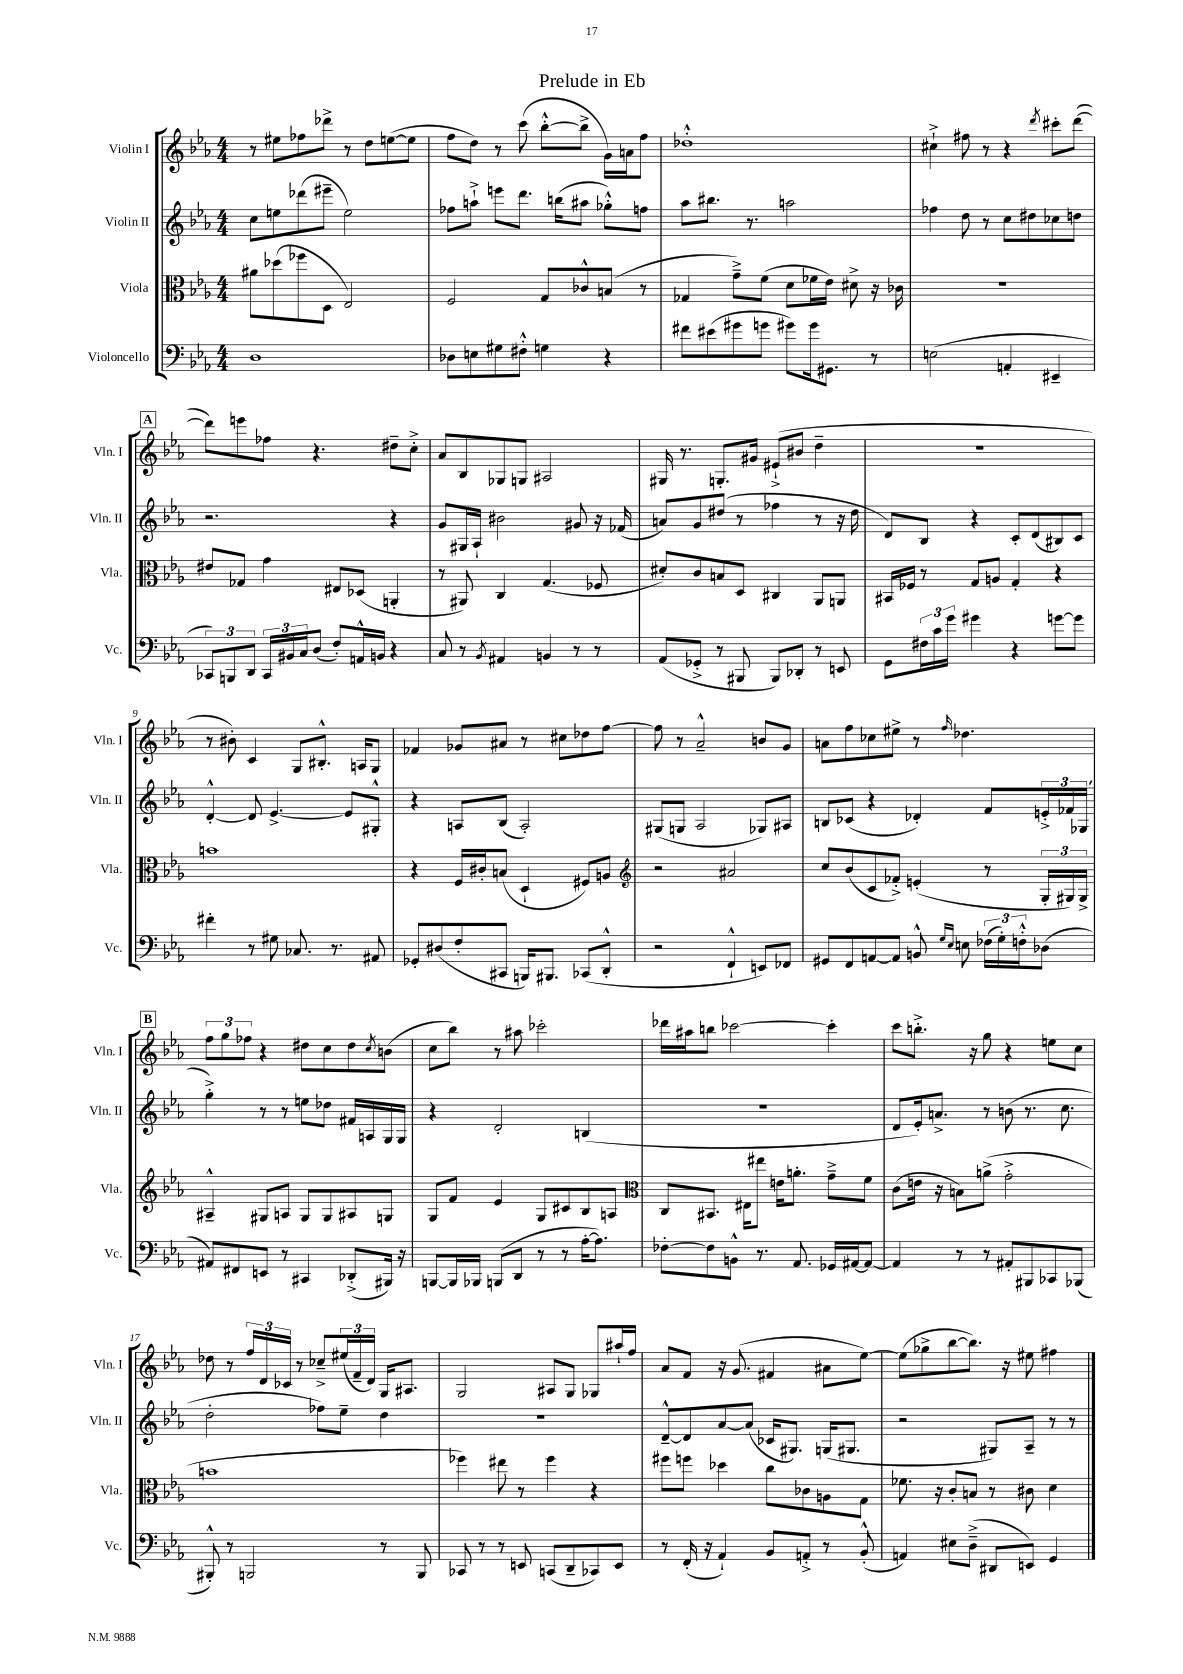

**kern	**kern	**kern	**kern
*staff4	*staff3	*staff2	*staff1
*clefF4	*clefC3	*clefG2	*clefG2
*k[b-e-a-]	*k[b-e-a-]	*k[b-e-a-]	*k[b-e-a-]
*M4/4	*M4/4	*M4/4	*M4/4
1D	8a#	8cc	8r
.	(8dd-	8ee	8ee#
.	8ff-	(8ddd-	8ff-
.	8D	8eee#~	8ddd-^
.	2E-)	2ee)	8r
.	.	.	8dd
.	.	.	([8ee
.	.	.	8ee]
=	=	=	=
8D-	2F	8ff-	8ff
8E	.	8aa`^	8dd)
8G#	.	8eee	8r
8F#'^^	.	8.ddd	(8ccc
4G	8G	.	[8bb-'^^
.	.	(16bb	.
.	8c-^^	8aa#	8bb-^]
4r	(8B	8gg-'^^)	16g)
.	.	.	16a
.	8r	8ff	8ff
=	=	=	=
8f#	4G-	8aa-	1dd-'^^
(8e#	.	8.bb#	.
8g#	8g~^)	.	.
.	.	8.r	.
8g	(8f	.	.
8g#)	8d	2aa	.
16g#	16f-	.	.
8.GG#	16e-)	.	.
.	8d#^	.	.
8r	16r	.	.
.	16c-	.	.
=	=	=	=
(2E	1r	4ff-	4cc#`^
.	.	8dd	8ff#
.	.	8r	8r
4AA'	.	8cc	4r
.	.	8dd#	.
.	.	.	8qddd
4EE#~	.	8cc-	8ccc#'
.	.	8dd	([8ddd
=	=	=	=
12CC-)	8e#	2.r	8ddd])
12BBB	.	.	.
.	8G-	.	8eee
12DD	.	.	.
24CC-	4g	.	8ff-
24BB#	.	.	.
24C	.	.	.
(8D	.	.	4.r
8F')	8E#	.	.
16AA^^	(8D-	.	.
16BB	.	.	.
4r	4AA'	4r	8dd#~
.	.	.	8cc'^
=	=	=	=
8C	8r	8g	8a-
8r	8AA#)	16G#	8B-
.	.	16A-`	.
8qBB-	.	.	.
4AA#	4C	2b#	8G-
.	.	.	8G
4BB	(4.G	.	2A#
8r	.	8g#	.
8r	8F-	16r	.
.	.	(16f-	.
=	=	=	=
(8AA-	8d#')	8a)	16G#
.	.	.	8.r
8GG-'^	8c	8g	.
8r	8B	(8dd#	8.G'
8BBB#	8D	8r	.
.	.	.	16g#
8BBB#)	4C#	4ff-	(8e#`^
8DD-'	.	.	8b#
8r	8AA-	8r	4dd~
8EE	8AA	16r	.
.	.	16dd#	.
=	=	=	=
8GG	16BB#	8d)	1r
.	16F-	.	.
24F#	8r	8B-	.
24c	.	.	.
24g	.	.	.
4g#	8G	4r	.
.	8A	.	.
4r	4G'	8c'	.
.	.	(8d	.
[8g	4r	8B#)	.
8g]	.	8c	.
=	=	=	=
4f#'	1b	[4d'^^	8r
.	.	.	8b#')
8r	.	8d]	4c
8G#	.	[4.e-^	.
8.C-	.	.	8G
.	.	.	8.B#'^^
8.r	.	.	.
.	.	8e-]	.
.	.	.	16A
8AA#	.	8G#'^^	8G
=	=	=	=
8GG-'	4r	4r	4f-
(8D#	.	.	.
8F'	16F	8A	8g-
.	16c#'	.	.
8CC#	(8B	(8B-	8a#
16BBB)	4D`	2A')	8r
8.BBB#	.	.	.
.	.	.	8cc#
(8CC-	8F#)	.	8dd-
8DD'^^	8A	.	[8ff
=	=	=	=
*	*clefG2	*	*
2r	2r	(8G#	8ff]
.	.	8G	8r
.	.	2A-	2a-~^^
4FF`^^	2a#	.	.
8EE)	.	8G-)	8b
8FF-	.	8A#	8g
=	=	=	=
8GG#	8cc	8B	8a
8FF	(8b-	(8c-	8ff
[8AA	8c	4r	8cc-
8AA]	8f-'^)	.	8ee#^
8BB^^	(4e'	4d-')	8r
16qqG	.	.	.
16qqE-	.	.	16qqff
8E	.	.	4.dd-
(24F-	8r	8f	.
24G')	.	.	.
24F'^^	.	.	.
(8D-	24G'	24e'^	.
.	24G#)	24f-	.
.	24G#^	(24G-	.
=	=	=	=
8AA#)	4A#~^^	4gg'^)	12ff
.	.	.	12gg
8FF#	.	.	.
.	.	.	12ff-
8EE	8G#	8r	4r
8r	8A	8r	.
4CC#	8G#	8ee	8dd#
.	8G#	8dd-	8cc
(8DD-'^	8A#	16f#	8dd#
.	.	16A	.
.	.	.	8qcc
16BBB#)	8G	16G	(8b
16r	.	16G	.
=	=	=	=
[8BBB	8G	4r	8cc
16BBB]	8f	.	8bb-)
16BBB-	.	.	.
(8BBB	4e-	2d'	8r
8DD	.	.	8aa#
8r	8G	.	2ccc-'
8r	8c#	.	.
[16A-'	8B-	(4B	.
8.A-])	.	.	.
.	8A	.	.
=	=	=	=
*	*clefC3	*	*
[8F-'	8C	1r	16ddd-
.	.	.	16aa#
8F-]	8.BB#	.	8bb
8BB^^	.	.	[2ccc-
.	16E#	.	.
8.r	8ee#	.	.
.	16e	.	.
8.AA-	8.a'	.	.
16GG-	8g~^	.	4ccc-']
[16AA#	.	.	.
8AA#_	8f	.	.
=	=	=	=
4AA#]	(8c	8d	8ccc
.	16e	16e-')	8.bb'^
.	16r	8.a^	.
8r	8B)	.	.
.	.	.	16r
8r	(8a^	8r	8gg
8AA#'	2g'^	(8b	4r
8BBB#	.	8.r	.
8CC-	.	.	8ee
.	.	8.cc	.
(8BBB-	.	.	8cc
=	=	=	=
8BBB#'^^)	1b	2dd'	8dd-
8r	.	.	8r
2BBB	.	.	24ff
.	.	.	24d
.	.	.	24c-
.	.	.	8r
.	.	8ff-)	8cc-~^
.	.	8ee-~	(24ee#
.	.	.	24f~
.	.	.	24d)
8r	.	4dd	16G
.	.	.	8.A#
8BBB	.	.	.
=	=	=	=
8CC-	4ff-)	1r	2G
8r	.	.	.
8r	8ee#	.	.
8EE	8r	.	.
(8CC	4ff-	.	8A#
8DD~	.	.	8G
8CC-)	4r	.	8G-
8EE	.	.	16aa#`
.	.	.	16ff
=	=	=	=
8r	8ff#	[8d~^^	8a-
(16FF'	8ff	8d]	8f
16r	.	.	.
4AA-`)	4dd-	[8a-	16r
.	.	.	(8.g
.	.	(8a-]	.
8BB-	8cc	16c-	4f#
.	.	8.G#)	.
8AA'^	8c-	.	.
8r	8A	(16G	8a#
.	.	8.G#	.
(8BB-'^^	8G	.	[8ee-)
=	=	=	=
4AA)	8.f-	2r	(8ee-]
.	.	.	8gg-^
.	16r	.	.
8E#	8c'	.	[8bb-
(8D~^	8B	.	8.bb-])
8DD#	8r	8G#)	.
.	.	.	16r
8EE)	8c#	8A-~	8ee#
4GG	4d	8r	4ff#
.	.	8r	.
==	==	==	==
*-	*-	*-	*-
